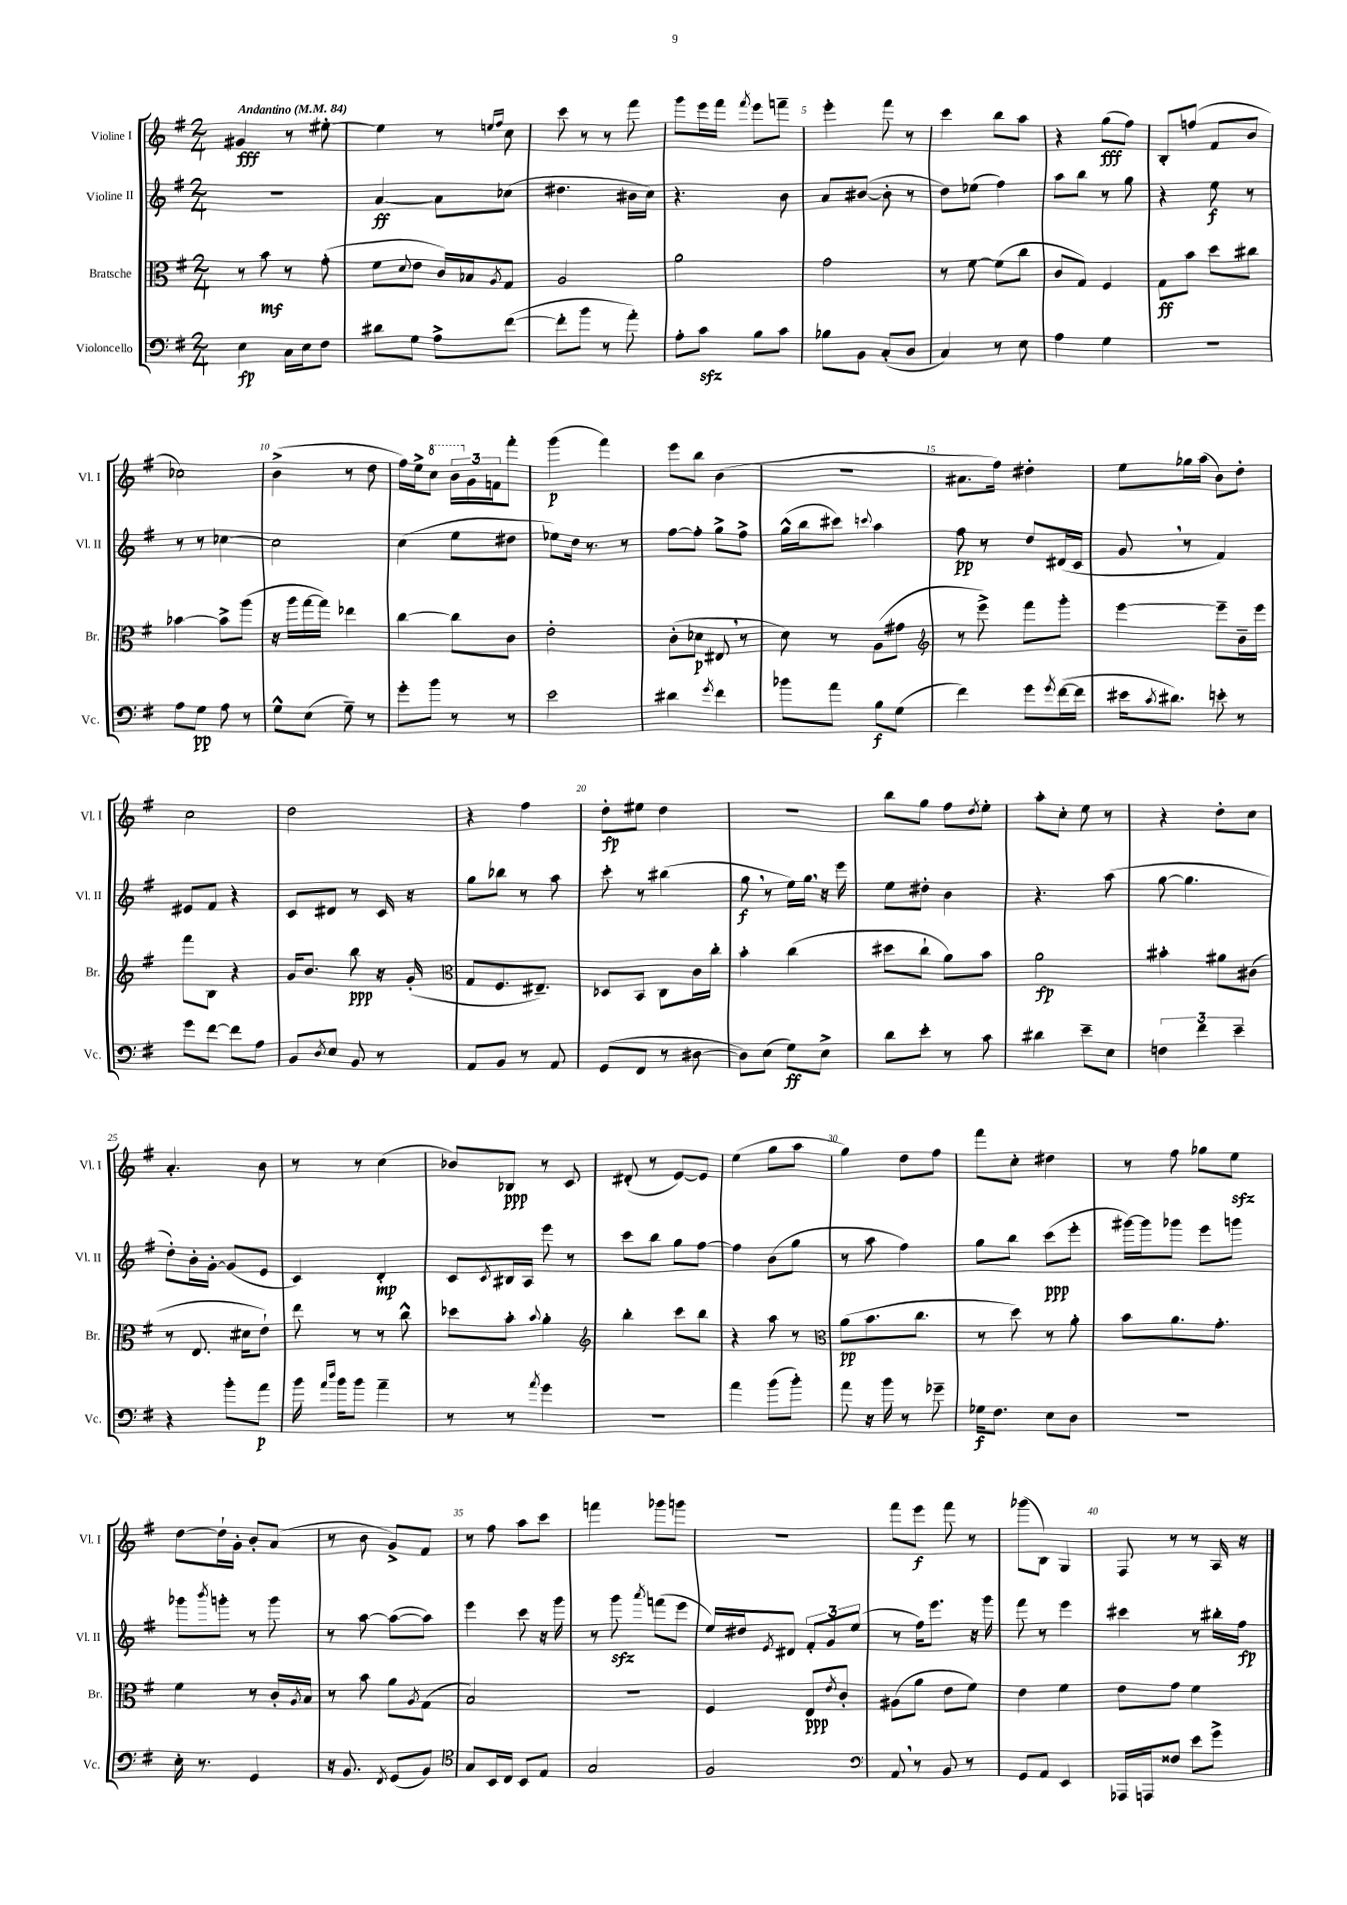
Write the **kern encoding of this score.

**kern	**kern	**kern	**kern
*staff4	*staff3	*staff2	*staff1
*clefF4	*clefC3	*clefG2	*clefG2
*k[f#]	*k[f#]	*k[f#]	*k[f#]
*M2/4	*M2/4	*M2/4	*M2/4
*MM84	*MM84	*MM84	*MM84
4E\	8r	2r	4g#/
.	8b\	.	.
16C\LL	8r	.	8r
16E\J	.	.	.
8F#\J	(8g'\	.	[8ee#'\
=	=	=	=
8d#\L	8f#\L	[4a/	4ee#\]
.	8qqd/	.	.
8G\J	8e\J	.	.
8A^\L	16c/LL)	8a\]L	8r
.	16B-/J	.	.
.	.	.	16qqee/LL
.	8qA/	.	16qqff#/JJ
([8f#\J	8G/J	(8cc-\J	8cc\
=	=	=	=
8f#'\]L	2A/	4.dd#\	8ccc\
8b\J	.	.	8r
8r	.	.	8r
8a'\)	.	16b#\LL	8fff#\
.	.	16cc\JJ)	.
=	=	=	=
8A'\L	2a\	4.r	8ggg\L
8c\J	.	.	16eee\L
.	.	.	16fff#\JJ
.	.	.	8qfff#/
8B\L	.	.	8eee\L
8c\J	.	8b\	8fff~\J
=	=	=	=
8B-\L	2g\	8a/L	4eee'\
8BB\J	.	([8b#/J	.
(8C'/L	.	8b#'\]	8fff#\
8D/J	.	8r	8r
=	=	=	=
4C/)	8r	8dd\L)	4ccc\
.	[8f#\	(8ee-\J	.
8r	(8f#\]L	4ff#\)	8bb\L
8E\	8cc\J	.	8aa\J
=	=	=	=
4A\	8c/L	8aa\L	4r
.	8G/J)	8bb\J	.
4G\	4F#/	8r	(8gg\L
.	.	8gg\	8ff#\J)
=	=	=	=
2r	8G\L	4r	8B'/L
.	8b\J	.	(8ff/J
.	8dd\L	8ee\	8f#/L
.	8cc#\J	8r	8b/J
=	=	=	=
8A\L	[4b-\	8r	2cc-\)
8G\J	.	8r	.
8A\	8b-^\]L	[4cc-\	.
8r	(8aa\J	.	.
=	=	=	=
8G^^\L	16r	2cc-\]	(4b^\
.	16aa\LL	.	.
(8E\J	[16gg\	.	.
.	16gg\]JJ)	.	.
8G~\)	4ee-\	.	8r
8r	.	.	8dd\
=	=	=	=
8g'\L	[4cc\	(4cc\	16ff#\LL)
.	.	.	16ee^\J
8b\J	.	.	8ccc\J
8r	8cc\]L	8ee\L	24bb\LL
.	.	.	24g\
.	.	.	24f\J
8r	8c\J	8dd#\J	8fff#'\J
=	=	=	=
2e\	2e'\	8ee-\L)	(4ggg\
.	.	16dd\Jk	.
.	.	8.r	.
.	.	.	4fff#\)
.	.	8r	.
=	=	=	=
4d#\	(8c'\L	[8ff#\L	8eee\L
.	8d-\J	8ff#'\]J	8bb\J
8qg/	.	.	.
4f#\	8E#/	8gg^\L	(4b\
.	8r	8ff#^\J	.
=	=	=	=
8b-\L	8d\)	(16gg^^\LL	2r
.	.	16bb\J	.
8a\J	8r	8ccc#\J)	.
.	.	8qqccc/	.
8B\L	(8A\L	4aa\	.
(8G\J	8g#\J	.	.
=	=	=	=
*	*clefG2	*	*
4f#\)	8r	8ff#\	8.a#\L
.	8eee^\)	8r	.
.	.	.	16ff#\Jk)
8g\L	8fff#\L	8dd/L	4dd#'\
8qg/	.	.	.
([16f#\L	8ggg'\J	(16d#/L	.
16f#\]JJ	.	16c/JJ	.
=	=	=	=
16e#\LK	[4eee\	8g/	8ee\L
8qc/	.	.	.
8.d#\J)	.	.	.
.	.	8r	16gg-\L
.	.	.	(16aa\JJ
8e'\	8eee~\]L	4f#/)	8b\L)
8r	16b~\L	.	8dd'\J
.	16eee\JJ	.	.
=	=	=	=
8g\L	8fff#\L	8e#/L	2cc\
[8f#\J	8B\J	8f#/J	.
8f#\]L	4r	4r	.
8A\J	.	.	.
=	=	=	=
8BB/L	16g/LK	8c/L	2dd\
.	8.b/J	.	.
8qD/	.	.	.
8E/J	.	8d#/J	.
8BB/	8bb\	8r	.
8r	16r	16c/	.
.	(16g'/	16r	.
=	=	=	=
*	*clefC3	*	*
8AA/L	8G/L	8gg\L	4r
8BB/J	8.F#/	8bb-\J	.
8r	.	8r	4ff#\
.	8.E#~/J)	.	.
8AA/	.	8aa\	.
=	=	=	=
(8GG/L	8D-/L	8ccc'\	8dd'\L
8FF#/J	8BB/J	8r	8ee#\J
8r	8C\L	(4bb#\	4dd\
[8D#\	16c\L	.	.
.	16cc'\JJ	.	.
=	=	=	=
8D#\]L)	4b'\	8gg\	2r
(8E\J	.	8r	.
8G\L)	(4cc\	16ee\LL)	.
.	.	16gg\JJ	.
8E^\J	.	16r	.
.	.	16eee\	.
=	=	=	=
8d\L	8dd#\L	8ee\L	8bb\L
8e'\J	8cc`\J	8dd#'\J	8gg\J
8r	8a\L)	4b\	8ff#\L
.	.	.	8qdd/
8c\	8b\J	.	8ee'\J
=	=	=	=
4d#\	2a\	4.r	8aa'\L
.	.	.	8cc'\J
8e~\L	.	.	8ee\
8E\J	.	(8aa\	8r
=	=	=	=
6F\	4b#'\	[8gg\	4r
.	.	4.gg\]	.
6f#\	.	.	.
.	8a#\L	.	8dd'\L
6e~\	.	.	.
.	(8c#\J	.	8cc\J
=	=	=	=
4r	8r	8dd'\L)	4.a'/
.	8.E/	16b'\L	.
.	.	[16g'\JJ	.
8b'\L	.	(8g/]L	.
.	16d#\LK	.	.
8a\J	8e`\J)	8e/J	8b\
=	=	=	=
16b\	8ee\	4c/)	8r
16qqa/LL	.	.	.
16qqdd/JJ	.	.	.
16b\LK	.	.	.
8b\J	8r	.	8r
4a~\	8r	4d'/	(4cc\
.	8cc^^\	.	.
=	=	=	=
8r	8dd-\L	8c/L	8b-/L)
.	.	8qc/	.
8r	8b'\J	16B#/L	8B-/J
.	.	16A/JJ	.
8qa/	8qqb/	.	.
4g\	4a'\	8eee\	8r
.	.	8r	8c/
=	=	=	=
*	*clefG2	*	*
2r	4bb'\	8ccc\L	(8d#'/
.	.	8bb\J	8r
.	8ccc\L	8gg\L	[8e/L)
.	8bb\J	[8ff#\J	8e/]J
=	=	=	=
4a\	4r	4ff#\]	(4ee\
(8b\L	8aa\	(8b\L	8gg\L
8b'\J)	8r	8gg\J	8aa\J
=	=	=	=
*	*clefC3	*	*
8a\	(8a\L	8r	4gg\)
16r	8.b\	8aa\	.
16b\	.	.	.
8r	.	4ff#\)	8dd\L
.	8.cc\J	.	.
8g-~\	.	.	8ff#\J
=	=	=	=
16G-\LK	8r	8gg\L	8fff#\L
8.F#\J	.	.	.
.	8dd\)	8bb\J	8cc'\J
8E\L	8r	(8ccc\L	4dd#\
8D\J	8a'\	8eee'\J	.
=	=	=	=
2r	8b\L	[16ggg#\LL)	8r
.	.	16ggg#\]J	.
.	8.a\	8ggg-\J	8ff#\
.	.	8eee\L	8gg-\L
.	8.g'\J	.	.
.	.	8ggg\J	8ee\J
=	=	=	=
16E'\	4f#\	8ggg-\L	[8dd\L
8.r	.	.	.
.	.	8qbbb/	.
.	.	8ggg'\J	16dd`\]L
.	.	.	16g'\JJ
4GG/	8r	8r	8b'/L
.	16c'/LL	8ggg\	(8a/J
.	8qA/	.	.
.	16B/JJ	.	.
=	=	=	=
16r	8r	8r	8r
8.BB/	.	.	.
.	8b\	[8aa\	8b\
8qFF#/	.	.	.
(8GG/L	8a\L	(8aa\_L	8g^/L)
.	8qA/	.	.
8BB/J)	(8G\J	8aa\]J)	8f#/J
=	=	=	=
*clefC4	*	*	*
8G/L	2B/)	4eee\	8r
16BB/L	.	.	8ff#\
16C/JJ	.	.	.
8BB/L	.	8ccc\	8aa\L
8E/J	.	16r	8ccc\J
.	.	16ggg\	.
=	=	=	=
2G/	2r	8r	4fff\
.	.	8ggg\	.
.	.	8qaaa/	.
.	.	(8fff\L	8ggg-\L
.	.	8eee\J	8ggg\J
=	=	=	=
2F#/	4F#/	16ee/LL)	2r
.	.	16dd#/J	.
.	.	8qe/	.
.	.	8d#/J	.
.	8E/L	12f#'/L	.
.	.	12g/	.
.	8qe/	.	.
.	8c'/J	.	.
.	.	(12ee/J	.
=	=	=	=
*clefF4	*	*	*
8AA/	(8A#\L	8r	8fff#\L
8r	8a\J	16ff#\LK)	8eee\J
.	.	8.eee\J	.
8BB/	8e\L	.	8fff#\
8r	8f#\J)	16r	8r
.	.	16ggg\	.
=	=	=	=
8GG/L	4e\	8fff#\	(8ggg-\L
8AA/J	.	8r	8B\J)
4EE/	4f#\	4eee\	4G/
=	=	=	=
16AAA-/LL	8e\L	4ccc#\	8F#/
16AAA/J	.	.	.
8F##/J	8g\J	.	8r
8e\L	4f#\	8r	8r
8g^\J	.	16bb#'\LL	16A/
.	.	16ff#\JJ	16r
==	==	==	==
*-	*-	*-	*-
